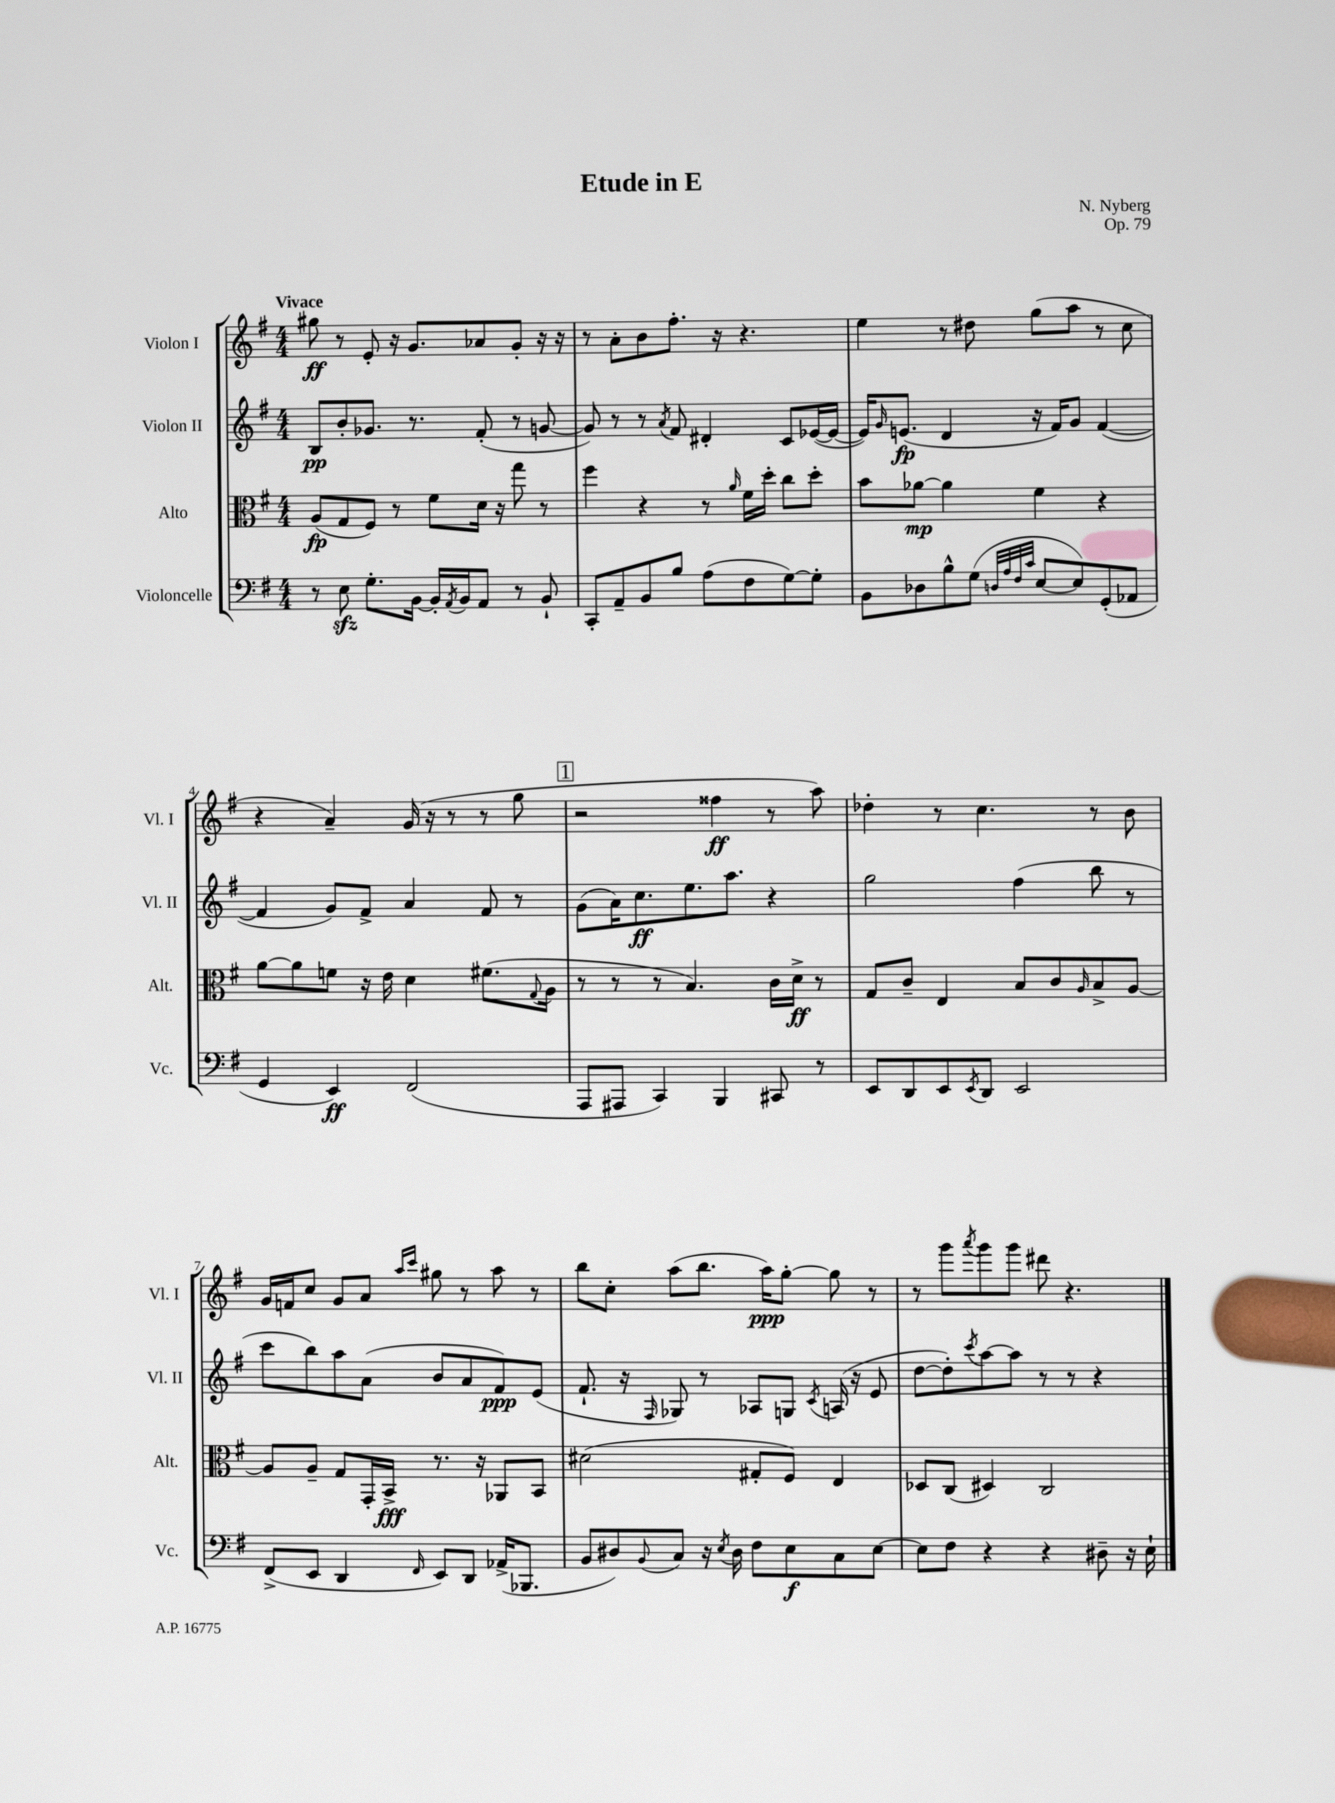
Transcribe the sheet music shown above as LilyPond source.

\header { title = "Etude in E" composer = "N. Nyberg" opus = "Op. 79" }
<<
\new StaffGroup <<
\new Staff = "s0" \with { instrumentName = "Violon I" shortInstrumentName = "Vl. I" } {
    \clef treble \key g \major \numericTimeSignature \time 4/4 \tempo "Vivace"
    gis''8\ff r8 e'8-. r16 g'8. aes'8 g'8-. r16 r16 |
    r8 a'8-. b'8 fis''8.-. r16 r4. |
    e''4 r8 dis''8 g''8( a''8 r8 c''8 |
    r4 a'4--) g'16( r16 r8 r8 g''8 |
    \mark \markup { \box "1" } r2 fisis''4\ff r8 a''8) |
    des''4-. r8 c''4. r8 b'8 |
    g'16 f'16 c''8 g'8 a'8 \grace { a''16 c'''16 } gis''8 r8 a''8 r8 |
    b''8 c''8-. a''8( b''8. a''16\ppp) g''8~-. g''8 r8 |
    r8 g'''8 \acciaccatura { a'''8 } g'''8 g'''8 dis'''8 r4. \bar "|." |
}
\new Staff = "s1" \with { instrumentName = "Violon II" shortInstrumentName = "Vl. II" } {
    \clef treble \key g \major \numericTimeSignature \time 4/4
    b8\pp b'8-. ges'8. r8. fis'8-.( r8 g'8~ |
    g'8) r8 r8 \acciaccatura { a'8 } fis'8 dis'4-. c'8 ees'16~( ees'16~ |
    ees'16) \grace { g'16 } e'8.\fp( d'4 r16 fis'16) g'8 fis'4~( |
    fis'4 g'8) fis'8-> a'4 fis'8 r8 |
    \mark \markup { \box "1" } g'8( a'16) c''8.\ff e''8. a''8. r4 |
    g''2 fis''4( b''8 r8 |
    c'''8 b''8) a''8 a'8( b'8 a'8 fis'8\ppp) e'8( |
    fis'8.-! r16 \grace { fis16 } ges8) r8 aes8 g8 \acciaccatura { c'8 } a16( r16 e'8 |
    d''8~ d''8-.) \acciaccatura { c'''8 } a''8~ a''8 r8 r8 r4 \bar "|." |
}
\new Staff = "s2" \with { instrumentName = "Alto" shortInstrumentName = "Alt." } {
    \clef alto \key g \major \numericTimeSignature \time 4/4
    a8\fp( g8 fis8) r8 fis'8 d'16 r16 g''8 r8 |
    fis''4 r4 r8 \grace { a'16 } fis'16 d''16-. c''8 d''8-. |
    b'8 aes'8~\mp aes'4 fis'4 r4 |
    a'8~ a'8 f'8 r16 e'16 d'4 fis'8.( \appoggiatura { g8 } a16 |
    \mark \markup { \box "1" } r8 r8 r8 b4.) c'16 d'16->\ff r8 |
    g8 c'8-- e4 b8 c'8 \grace { a16 } b8-> a8~ |
    a8 a8-- g8 g,16-. b,16->\fff r8. r16 aes,8 b,8 |
    dis'2( gis8-. fis8) e4 |
    des8 c8( dis4) c2 \bar "|." |
}
\new Staff = "s3" \with { instrumentName = "Violoncelle" shortInstrumentName = "Vc." } {
    \clef bass \key g \major \numericTimeSignature \time 4/4
    r8 e8\sfz g8.-. b,16~ b,16-. \acciaccatura { a,8 } b,16 a,8 r8 b,8-! |
    c,8-. a,8-- b,8 b8 a8( fis8 g8~) g8-. |
    b,8 des8 b8-^ g8( \grace { d32 a32 fis32 c'32 } e8~ e8) g,8-.( aes,8 |
    g,4 e,4\ff) fis,2( |
    \mark \markup { \box "1" } a,,8 ais,,8 c,4) b,,4 cis,8 r8 |
    e,8 d,8 e,8 \acciaccatura { e,8 } d,8 e,2 |
    fis,8->( e,8 d,4 \grace { fis,16 } e,8) d,8 aes,16->( bes,,8. |
    b,8 dis8) \appoggiatura { b,8 } c8 r16 \acciaccatura { e8 } dis16 fis8 e8\f c8 e8~ |
    e8 fis8 r4 r4 dis8-- r16 e16-! \bar "|." |
}
>>
>>
